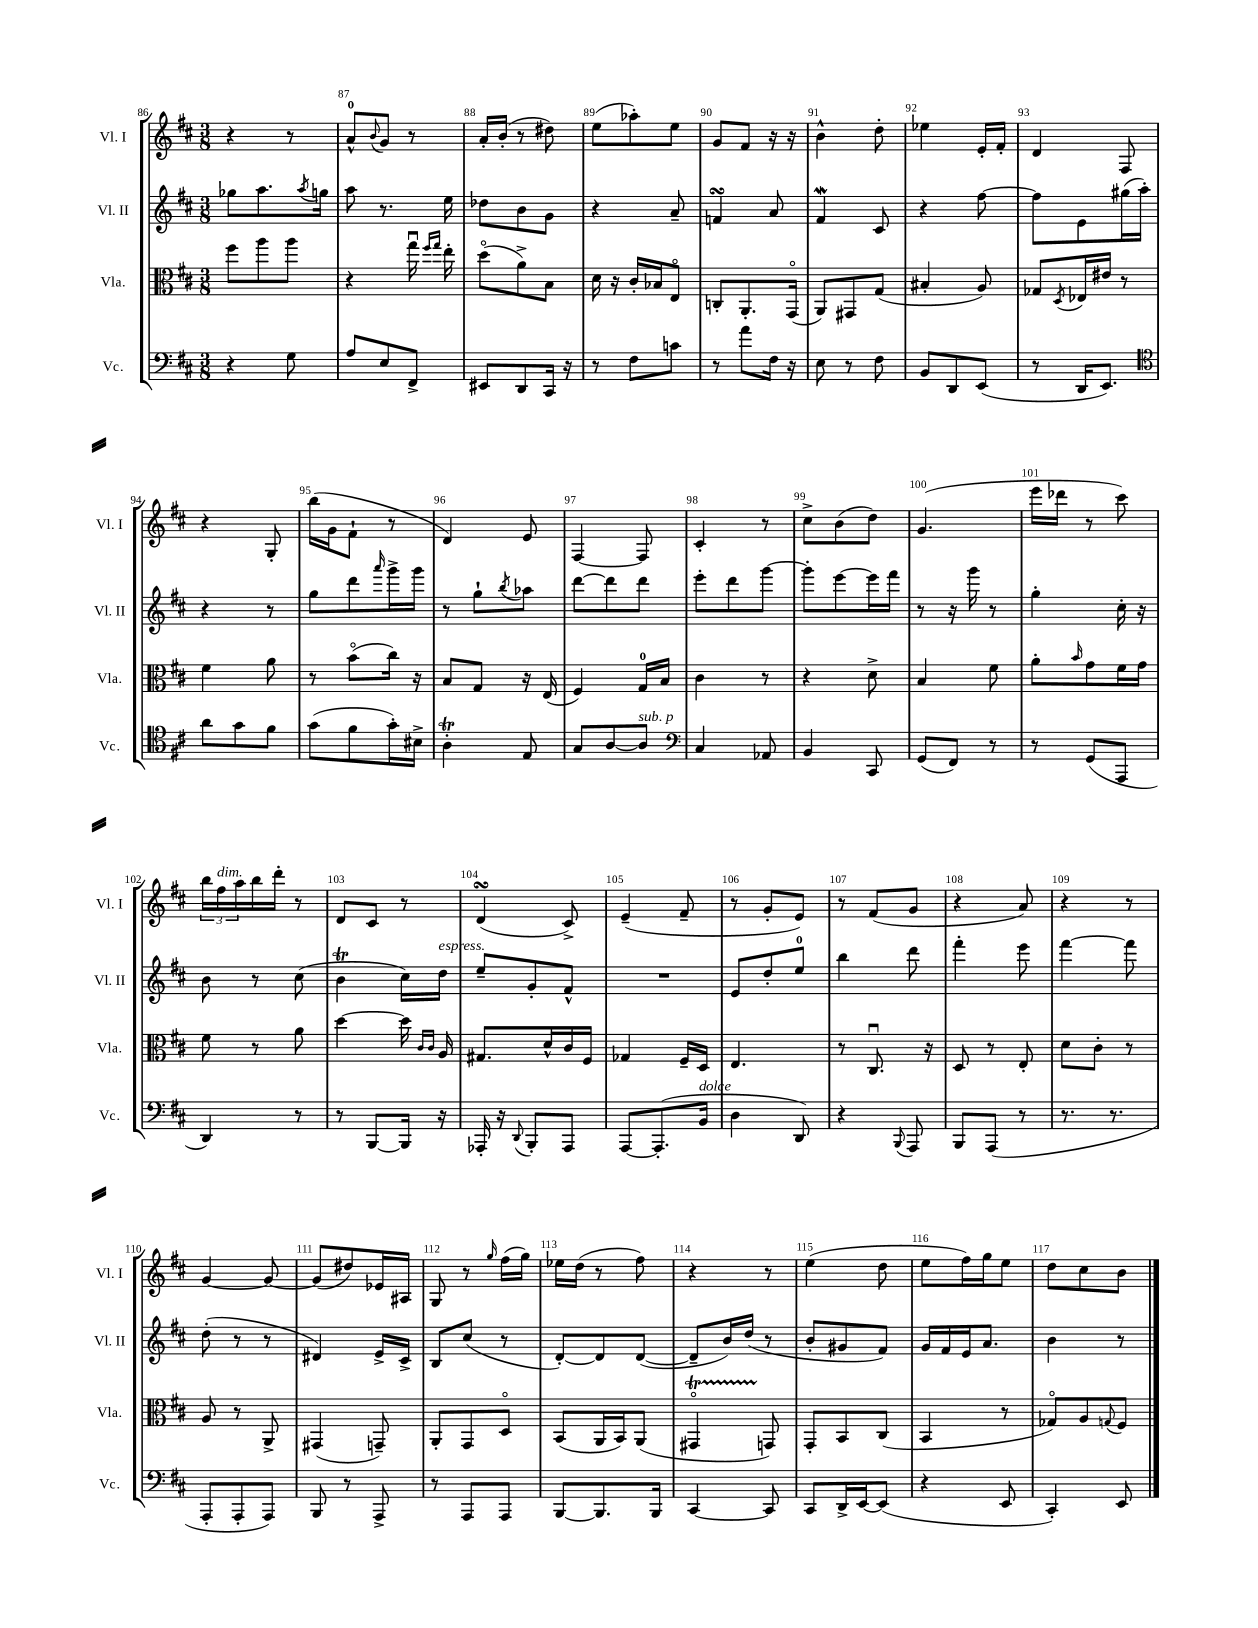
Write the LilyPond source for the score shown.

<<
\new StaffGroup <<
\new Staff = "s0" \with { instrumentName = "Vl. I" shortInstrumentName = "Vl. I" } {
    \clef treble \key d \major \numericTimeSignature \time 3/8
    r4 r8 |
    a'8-0-^ \appoggiatura { b'8 } g'8 r8 |
    a'16-. b'16-.( r8 dis''8) |
    e''8( aes''8-.) e''8 |
    g'8 fis'8 r16 r16 |
    b'4-^ d''8-. |
    ees''4 e'16-. fis'16-. |
    d'4 fis8 |
    r4 g8-. |
    b''16( g'16 fis'8-! r8 |
    d'4) e'8 |
    fis4~ fis8 |
    cis'4-. r8 |
    cis''8-> b'8( d''8) |
    g'4.( |
    e'''16 des'''16 r8 cis'''8) |
    \tuplet 3/2 { b''16 fis''16^\markup { \italic "dim." } a''16 } b''16 d'''16-. r8 |
    d'8 cis'8 r8 |
    d'4\turn( cis'8->) |
    e'4--( fis'8-- |
    r8 g'8-. e'8) |
    r8 fis'8( g'8 |
    r4 a'8) |
    r4 r8 |
    g'4~ g'8~ |
    g'8( dis''8) ees'16 ais16 |
    g8 r8 \grace { g''16 } fis''16( g''16) |
    ees''16 d''16( r8 fis''8) |
    r4 r8 |
    e''4( d''8 |
    e''8 fis''16) g''16 e''8 |
    d''8 cis''8 b'8 \bar "|." |
}
\new Staff = "s1" \with { instrumentName = "Vl. II" shortInstrumentName = "Vl. II" } {
    \clef treble \key d \major \numericTimeSignature \time 3/8
    ges''8 a''8. \acciaccatura { a''8 } g''16 |
    a''8 r8. e''16 |
    des''8 b'8 g'8 |
    r4 a'8-- |
    f'4\turn a'8 |
    fis'4\mordent cis'8 |
    r4 fis''8~ |
    fis''8 e'8 gis''16( a''16-.) |
    r4 r8 |
    g''8 d'''8 \grace { a'''16 } g'''16-> g'''16 |
    r8 g''8-! \acciaccatura { b''8 } aes''8 |
    d'''8~ d'''8 d'''8 |
    e'''8-. d'''8 g'''8~ |
    g'''8-. e'''8~ e'''16 fis'''16 |
    r8 r16 g'''16 r8 |
    g''4-. cis''16-. r16 |
    b'8 r8 cis''8( |
    b'4\trill cis''16) d''16^\markup { \italic "espress." } |
    e''8-- g'8-. fis'8-^ |
    R4. |
    e'8 d''8-. e''8-0 |
    b''4 d'''8 |
    fis'''4-. e'''8 |
    fis'''4~ fis'''8 |
    d''8-.( r8 r8 |
    dis'4) e'16-> cis'16-> |
    b8 cis''8( r8 |
    d'8~-.) d'8 d'8~( |
    d'8-- b'16) d''16( r8 |
    b'8-. gis'8 fis'8) |
    g'16 fis'16 e'16 a'8. |
    b'4 r8 \bar "|." |
}
\new Staff = "s2" \with { instrumentName = "Vla." shortInstrumentName = "Vla." } {
    \clef alto \key d \major \numericTimeSignature \time 3/8
    fis''8 a''8 a''8 |
    r4 g''16\downbow \grace { fis''16 g''16 } e''16-. |
    d''8\flageolet( a'8->) b8 |
    d'16 r16 cis'16-. bes16 e8\flageolet |
    c8-. a,8.-. g,16\flageolet( |
    a,8) gis,8 g8( |
    bis4-. a8) |
    ges8 \acciaccatura { d8 } ees16 eis'16 r8 |
    fis'4 a'8 |
    r8 b'8\flageolet( cis''16) r16 |
    b8 g8 r16 e16( |
    fis4) g16-0 b16 |
    cis'4 r8 |
    r4 d'8-> |
    b4 fis'8 |
    a'8-. \grace { b'16 } g'8 fis'16 g'16 |
    fis'8 r8 a'8 |
    d''4~ d''16 \grace { cis'16 cis'16 } a16 |
    gis8. d'16-^ cis'16 fis16 |
    ges4 fis16-- d16 |
    e4. |
    r8 cis8.\downbow r16 |
    d8 r8 e8-. |
    d'8 cis'8-. r8 |
    a8 r8 a,8-> |
    gis,4( g,8--) |
    a,8-. g,8 d8\flageolet |
    b,8( a,16 b,16) a,8( |
    gis,4\flageolet\startTrillSpan g,8\stopTrillSpan) |
    g,8-. b,8 cis8( |
    b,4 r8 |
    ges8\flageolet) a8 \appoggiatura { g8 } fis8 \bar "|." |
}
\new Staff = "s3" \with { instrumentName = "Vc." shortInstrumentName = "Vc." } {
    \clef bass \key d \major \numericTimeSignature \time 3/8
    r4 g8 |
    a8 e8 fis,8-> |
    eis,8 d,8 cis,16 r16 |
    r8 fis8 c'8 |
    r8 a'8 fis16 r16 |
    e8 r8 fis8 |
    b,8 d,8 e,8( |
    r8 d,16 e,8.) |
    \clef tenor a'8 g'8 fis'8 |
    g'8( fis'8 g'16-.) bis16-> |
    a4-.\trill e8 |
    g8 a8~ a8^\markup { \italic "sub. p" } |
    \clef bass cis4 aes,8 |
    b,4 cis,8 |
    g,8( fis,8) r8 |
    r8 g,8( a,,8 |
    d,4) r8 |
    r8 b,,8~ b,,16 r16 |
    aes,,16-. r16 \appoggiatura { d,8 } b,,8-. aes,,8 |
    a,,8~ a,,8.-.( b,16^\markup { \italic "dolce" } |
    d4 d,8) |
    r4 \appoggiatura { b,,8 } a,,8 |
    b,,8 a,,8( r8 |
    r8. r8. |
    a,,8-. a,,8-. a,,8) |
    b,,8 r8 a,,8-> |
    r8 a,,8 a,,8 |
    b,,8~ b,,8. b,,16 |
    cis,4~ cis,8 |
    cis,8 d,16-> e,16~ e,8( |
    r4 e,8 |
    cis,4-.) e,8 \bar "|." |
}
>>
>>
\layout { \context { \Score currentBarNumber = #86 \override BarNumber.break-visibility = ##(#f #t #t) barNumberVisibility = #all-bar-numbers-visible } }
